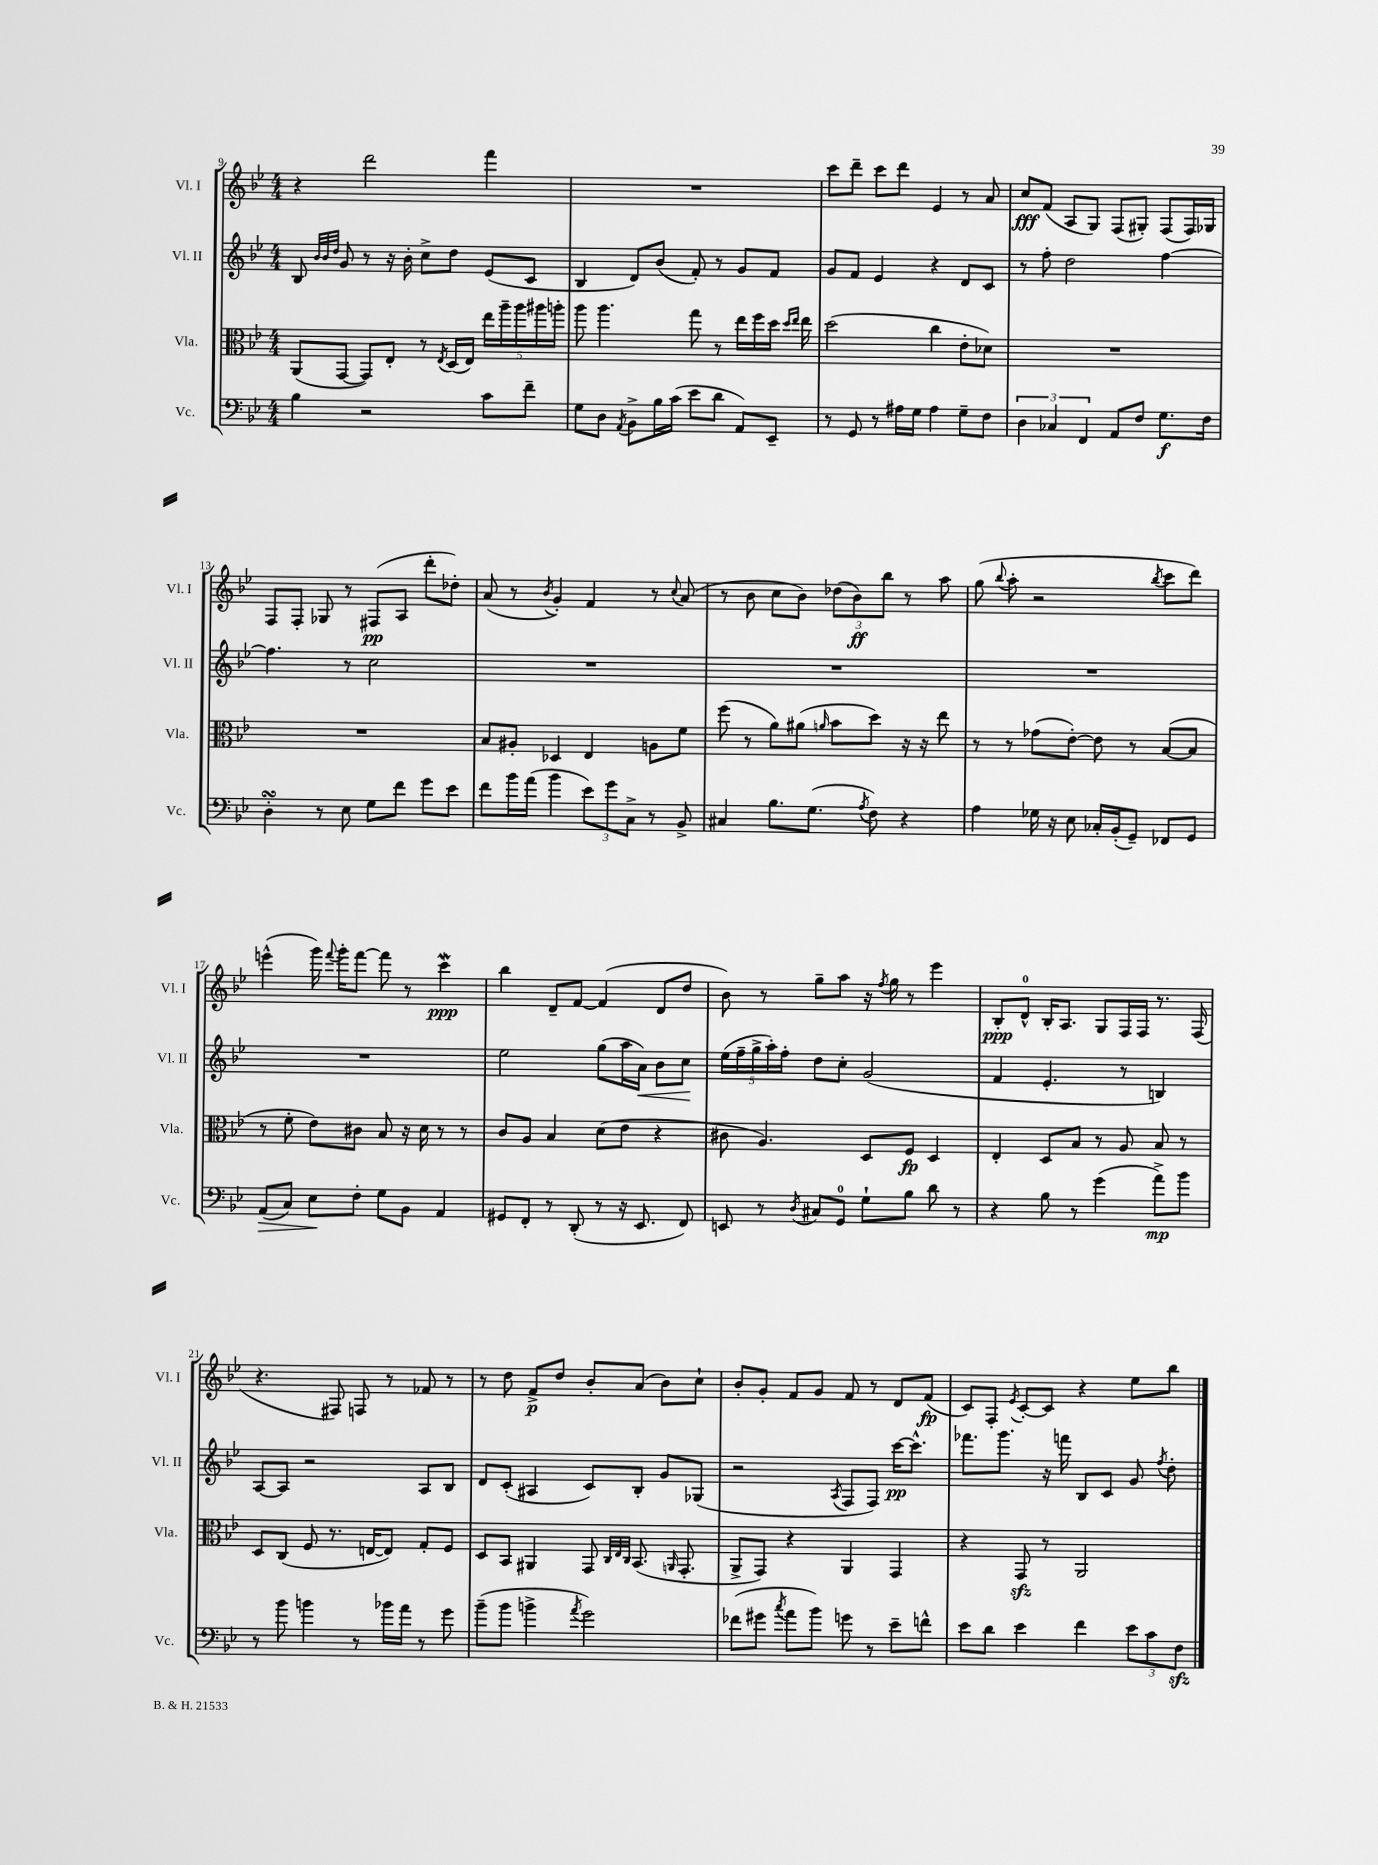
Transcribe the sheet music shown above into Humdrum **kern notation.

**kern	**dynam	**kern	**dynam	**kern	**dynam	**kern	**dynam
*part4	*part4	*part3	*part3	*part2	*part2	*part1	*part1
*staff4	*staff4	*staff3	*staff3	*staff2	*staff2	*staff1	*staff1
*I"Vc.	*	*I"Vla.	*	*I"Vl. II	*	*I"Vl. I	*
*I'Vc.	*	*I'Vla.	*	*I'Vl. II	*	*I'Vl. I	*
*clefF4	*	*clefC3	*	*clefG2	*	*clefG2	*
*k[b-e-]	*	*k[b-e-]	*	*k[b-e-]	*	*k[b-e-]	*
*M4/4	*	*M4/4	*	*M4/4	*	*M4/4	*
=9	=9	=9	=9	=9	=9	=9	=9
4B-\	.	(8AA/L	.	8B-/	.	4r	.
.	.	.	.	32qqb-/LLL	.	.	.
.	.	.	.	32qqb-/	.	.	.
.	.	.	.	32qqdd/JJJ	.	.	.
.	.	[8GG/J	.	8g/	.	.	.
2r	.	8GG/L])	.	8r	.	2ddd\	.
.	.	8E-'/J	.	16r	.	.	.
.	.	.	.	16b-'\	.	.	.
.	.	8r	.	8cc^\L	.	.	.
.	.	8qE-/	.	.	.	.	.
.	.	(16D/LL	.	8dd\J	.	.	.
.	.	16E-/JJ)	.	.	.	.	.
8c\L	.	20ee-\LL	.	(8e-/L	.	4fff\	.
.	.	20aa~\	.	.	.	.	.
.	.	20aa\	.	.	.	.	.
8f~\J	.	.	.	8c/J	.	.	.
.	.	20aa#X\	.	.	.	.	.
.	.	20aan'\JJ	.	.	.	.	.
=10	=10	=10	=10	=10	=10	=10	=10
8G\L	.	8aa\	.	4B-/	.	1r	.
8D\J	.	4.aa\	.	.	.	.	.
8qAA/	.	.	.	.	.	.	.
8BB-^\L	.	.	.	8d/L)	.	.	.
16B-\L	.	.	.	(8b-/J	.	.	.
(16c\JJ	.	.	.	.	.	.	.
8e-\L	.	8gg\	.	8f'/)	.	.	.
8d\J	.	8r	.	8r	.	.	.
8AA/L)	.	16ee-\LL	.	8g/L	.	.	.
.	.	16ff\	.	.	.	.	.
8EE-~/J	.	16dd\JJ	.	8f/J	.	.	.
.	.	16qqdd/LL	.	.	.	.	.
.	.	16qqee-/JJ	.	.	.	.	.
.	.	16ee-\	.	.	.	.	.
=11	=11	=11	=11	=11	=11	=11	=11
8r	.	(2dd\	.	8g/L	.	8ccc\L	.
8GG/	.	.	.	8f/J	.	8ddd~\J	.
8r	.	.	.	4e-/	.	8ccc\L	.
16A#X\LL	.	.	.	.	.	8ddd\J	.
16G\JJ	.	.	.	.	.	.	.
4A#\	.	4cc\	.	4r	.	4e-/	.
8G~\L	.	8e-'\L	.	8d/L	.	8r	.
8F\J	.	8d-X\J)	.	8c/J	.	8a/	.
=12	=12	=12	=12	=12	=12	=12	=12
6D\	.	1r	.	8r	.	8cc/L	fff
.	.	.	.	8ff'\	.	(8f/J	.
6C-X/	.	.	.	.	.	.	.
.	.	.	.	2dd\	.	8A/L	.
6FF/	.	.	.	.	.	.	.
.	.	.	.	.	.	8G/J)	.
8AA/L	.	.	.	.	.	(8F/L	.
8F/J	.	.	.	.	.	8G#X'/J)	.
8.G\L	f	.	.	[4ff\	.	(8F/L	.
.	.	.	.	.	.	16F/L)	.
16F\Jk	.	.	.	.	.	16G-X/JJ	.
!!LO:LB:g=z
=13	=13	=13	=13	=13	=13	=13	=13
4DsSsS'\	.	1r	.	4.ff\]	.	8F/L	.
.	.	.	.	.	.	8F'/J	.
8r	.	.	.	.	.	8G-X/	.
8E-\	.	.	.	8r	.	8r	.
8G\L	.	.	.	2cc\	.	(8F#X/L	pp
8f\J	.	.	.	.	.	8A/J	.
8g\L	.	.	.	.	.	8ddd'\L	.
8e-\J	.	.	.	.	.	8dd-X'\J)	.
=14	=14	=14	=14	=14	=14	=14	=14
8f\L	.	8B-/L	.	1r	.	(8a/	.
16b-\L	.	8A#X'/J	.	.	.	8r	.
(16a\JJ	.	.	.	.	.	.	.
.	.	.	.	.	.	8qb-/	.
4b-\	.	4D-X/	.	.	.	4g'/)	.
12e-\L)	.	4E-/	.	.	.	4f/	.
12g\	.	.	.	.	.	.	.
12C^\J	.	.	.	.	.	.	.
8r	.	8An\L	.	.	.	8r	.
.	.	.	.	.	.	8qqcc/	.
8BB-^/	.	8f\J	.	.	.	(8a/	.
=15	=15	=15	=15	=15	=15	=15	=15
4C#X/	.	(8ff\	.	1r	.	8r	.
.	.	8r	.	.	.	8b-\	.
8.B-\L	.	8a\L)	.	.	.	8cc\L	.
.	.	(8a#X\J	.	.	.	8b-\J)	.
(8.G\J	.	.	.	.	.	.	.
.	.	16qqan/	.	.	.	.	.
.	.	8b-\L	.	.	.	(12dd-X\L	.
.	.	.	.	.	.	12b-\)	ff
8qA/	.	.	.	.	.	.	.
8F\)	.	8dd\J)	.	.	.	.	.
.	.	.	.	.	.	12bb-\J	.
4r	.	16r	.	.	.	8r	.
.	.	16r	.	.	.	.	.
.	.	8ee-\	.	.	.	8aa\	.
=16	=16	=16	=16	=16	=16	=16	=16
4A\	.	8r	.	1r	.	(8gg\	.
.	.	.	.	.	.	8qqbb-/	.
.	.	8r	.	.	.	8aa'\	.
16G-X\	.	(8g-X\L	.	.	.	2r	.
16r	.	.	.	.	.	.	.
8E-\	.	[8e-'\J)	.	.	.	.	.
16C-X'/LL	.	8e-\]	.	.	.	.	.
(16BB-'/J	.	.	.	.	.	.	.
8GG~/J)	.	8r	.	.	.	.	.
.	.	.	.	.	.	8qbb-/	.
8FF-X/L	.	([8B-/L	.	.	.	8ccc\L	.
8GG/J	.	8B-/J]	.	.	.	8ddd\J)	.
!!LO:LB:g=z
=17	=17	=17	=17	=17	=17	=17	=17
!	!LO:HP:b	!	!	!	!	!	!
(8AA/L	>	8r	.	1r	.	(4eeen^^\	.
8C/J)	.	8f'\	.	.	.	.	.
8E-\L	.	8e-\L)	.	.	.	16ggg\)	.
.	.	.	.	.	.	8qqfff/	.
.	.	.	.	.	.	16ggg'\KL	.
8F'\J	]	8c#X\J	.	.	.	[8fff\J	.
8G\L	.	8B-/	.	.	.	8fff\]	.
8BB-\J	.	16r	.	.	.	8r	.
.	.	16d\	.	.	.	.	.
4AA/	.	8r	.	.	.	4cccW\	ppp
.	.	8r	.	.	.	.	.
=18	=18	=18	=18	=18	=18	=18	=18
8GG#X/L	.	8c/L	.	2ee-\	.	4bb-\	.
8FF'/J	.	8A/J	.	.	.	.	.
8r	.	4B-/	.	.	.	8d~/L	.
(8DD'/	.	.	.	.	.	[8f/J	.
8r	.	(8d\L	.	(8gg\L	.	(4f/]	.
16r	.	8e-\J	.	16aa\L	.	.	.
!	!	!	!	!	!LO:HP:b	!	!
8.EE-/	.	.	.	16a\JJ)	<	.	.
.	.	4r	.	8b-\L	.	8d/L	.
8FF/)	.	.	.	8cc\J	.	8dd/J	.
.	.	.	.	.	[	.	.
=19	=19	=19	=19	=19	=19	=19	=19
8EEn/	.	8c#X\	.	(20ee-\LL	.	8b-\)	.
.	.	.	.	20ff~\	.	.	.
.	.	.	.	20gg^\	.	.	.
8r	.	4.A/)	.	.	.	8r	.
.	.	.	.	20aa'\)	.	.	.
.	.	.	.	20ff'\JJ	.	.	.
8qD/	.	.	.	.	.	.	.
8C#X/L	.	.	.	8dd\L	.	8gg~\L	.
8GG/J	.	.	.	8cc'\J	.	8aa\J	.
8G`\L	.	8D/L	.	(2g/	.	16r	.
.	.	.	.	.	.	8qff/	.
.	.	.	.	.	.	16gg\	.
8B-\J	.	8F/J	fp	.	.	8r	.
8d\	.	4D/	.	.	.	4eee-\	.
8r	.	.	.	.	.	.	.
=20	=20	=20	=20	=20	=20	=20	=20
4r	.	4E-'/	.	4f/	.	8B-'/L	ppp
.	.	.	.	.	.	8d^^/J	.
8B-\	.	8D/L	.	4.e-'/	.	16B-'/KL	.
.	.	.	.	.	.	8.A/J	.
8r	.	8B-/J	.	.	.	.	.
(4g\	.	8r	.	.	.	8G/L	.
.	.	8A/	.	8r	.	16F/L	.
.	.	.	.	.	.	16F/JJ	.
8a^\L)	mp	8B-/	.	4Bn/)	.	8.r	.
8b-\J	.	8r	.	.	.	.	.
.	.	.	.	.	.	(16F/	.
!!LO:LB:g=z
=21	=21	=21	=21	=21	=21	=21	=21
8r	.	8D/L	.	[8A/L	.	4.r	.
8b-\	.	(8C/J	.	8A/J]	.	.	.
4bn\	.	8F/	.	2r	.	.	.
.	.	8.r	.	.	.	8F#X/)	.
8r	.	.	.	.	.	8Fn/	.
.	.	[16En/KL	.	.	.	.	.
16b-X\LL	.	8E/J])	.	.	.	8r	.
16a\JJ	.	.	.	.	.	.	.
8r	.	8G'/L	.	8A/L	.	8f-X/	.
8g\	.	8F/J	.	8B-/J	.	8r	.
=22	=22	=22	=22	=22	=22	=22	=22
(8b-~\L	.	8D/L	.	8d/L	.	8r	.
8b-\J	.	8BB-/J	.	(8c'/J	.	8dd\	.
4bn^\	.	4AA#X/	.	4A#X/	.	8f^/L	p
.	.	.	.	.	.	8dd/J	.
8qa/	.	.	.	.	.	.	.
2g\)	.	8GG/	.	8c/L)	.	8b-'/L	.
.	.	32qqC/LLL	.	.	.	.	.
.	.	32qqE-/	.	.	.	.	.
.	.	32qqC/JJJ	.	.	.	.	.
.	.	(8.BB-/	.	8B-'/J	.	(8a/J	.
.	.	.	.	8g/L	.	8b-\L)	.
.	.	16qqAAn/	.	.	.	.	.
.	.	8.GG'/	.	.	.	.	.
.	.	.	.	(8G-X/J	.	8cc`\J	.
=23	=23	=23	=23	=23	=23	=23	=23
(8f-X\L	.	8AA^/L	.	2r	.	8b-'/L	.
8g#X\J	.	8GG/J)	.	.	.	8g'/J	.
8qcc/	.	.	.	.	.	.	.
8a\L	.	4r	.	.	.	8f/L	.
8b-\J)	.	.	.	.	.	8g/J	.
.	.	.	.	8qA/	.	.	.
8gn\	.	4AA/	.	8F/L	.	8f/	.
8r	.	.	.	8F/J)	.	8r	.
8e-~\L	.	4GG/	.	[16ccc\KL	pp	8d/L	.
.	.	.	.	8.ccc^^\J]	.	.	.
8fn^^\J	.	.	.	.	.	(8f/J	fp
=24	=24	=24	=24	=24	=24	=24	=24
8e-\L	.	4r	.	8.fff-X\L	.	8c/L)	.
8d\J	.	.	.	.	.	8F'/J	.
.	.	.	.	8.ggg\J	.	.	.
.	.	.	.	.	.	8qe-/	.
4e-\	.	8GGzz/	.	.	.	[8c'/L	.
.	.	8r	.	16r	.	8c/J]	.
.	.	.	.	16fffn\	.	.	.
4f\	.	2AA/	.	8B-/L	.	4r	.
.	.	.	.	8c/J	.	.	.
12e-\L	.	.	.	8g/	.	8ee-\L	.
12c\	.	.	.	.	.	.	.
.	.	.	.	8qff/	.	.	.
.	.	.	.	8dd'\	.	8bb-\J	.
12Fzz\J	.	.	.	.	.	.	.
==	==	==	==	==	==	==	==
*-	*-	*-	*-	*-	*-	*-	*-
